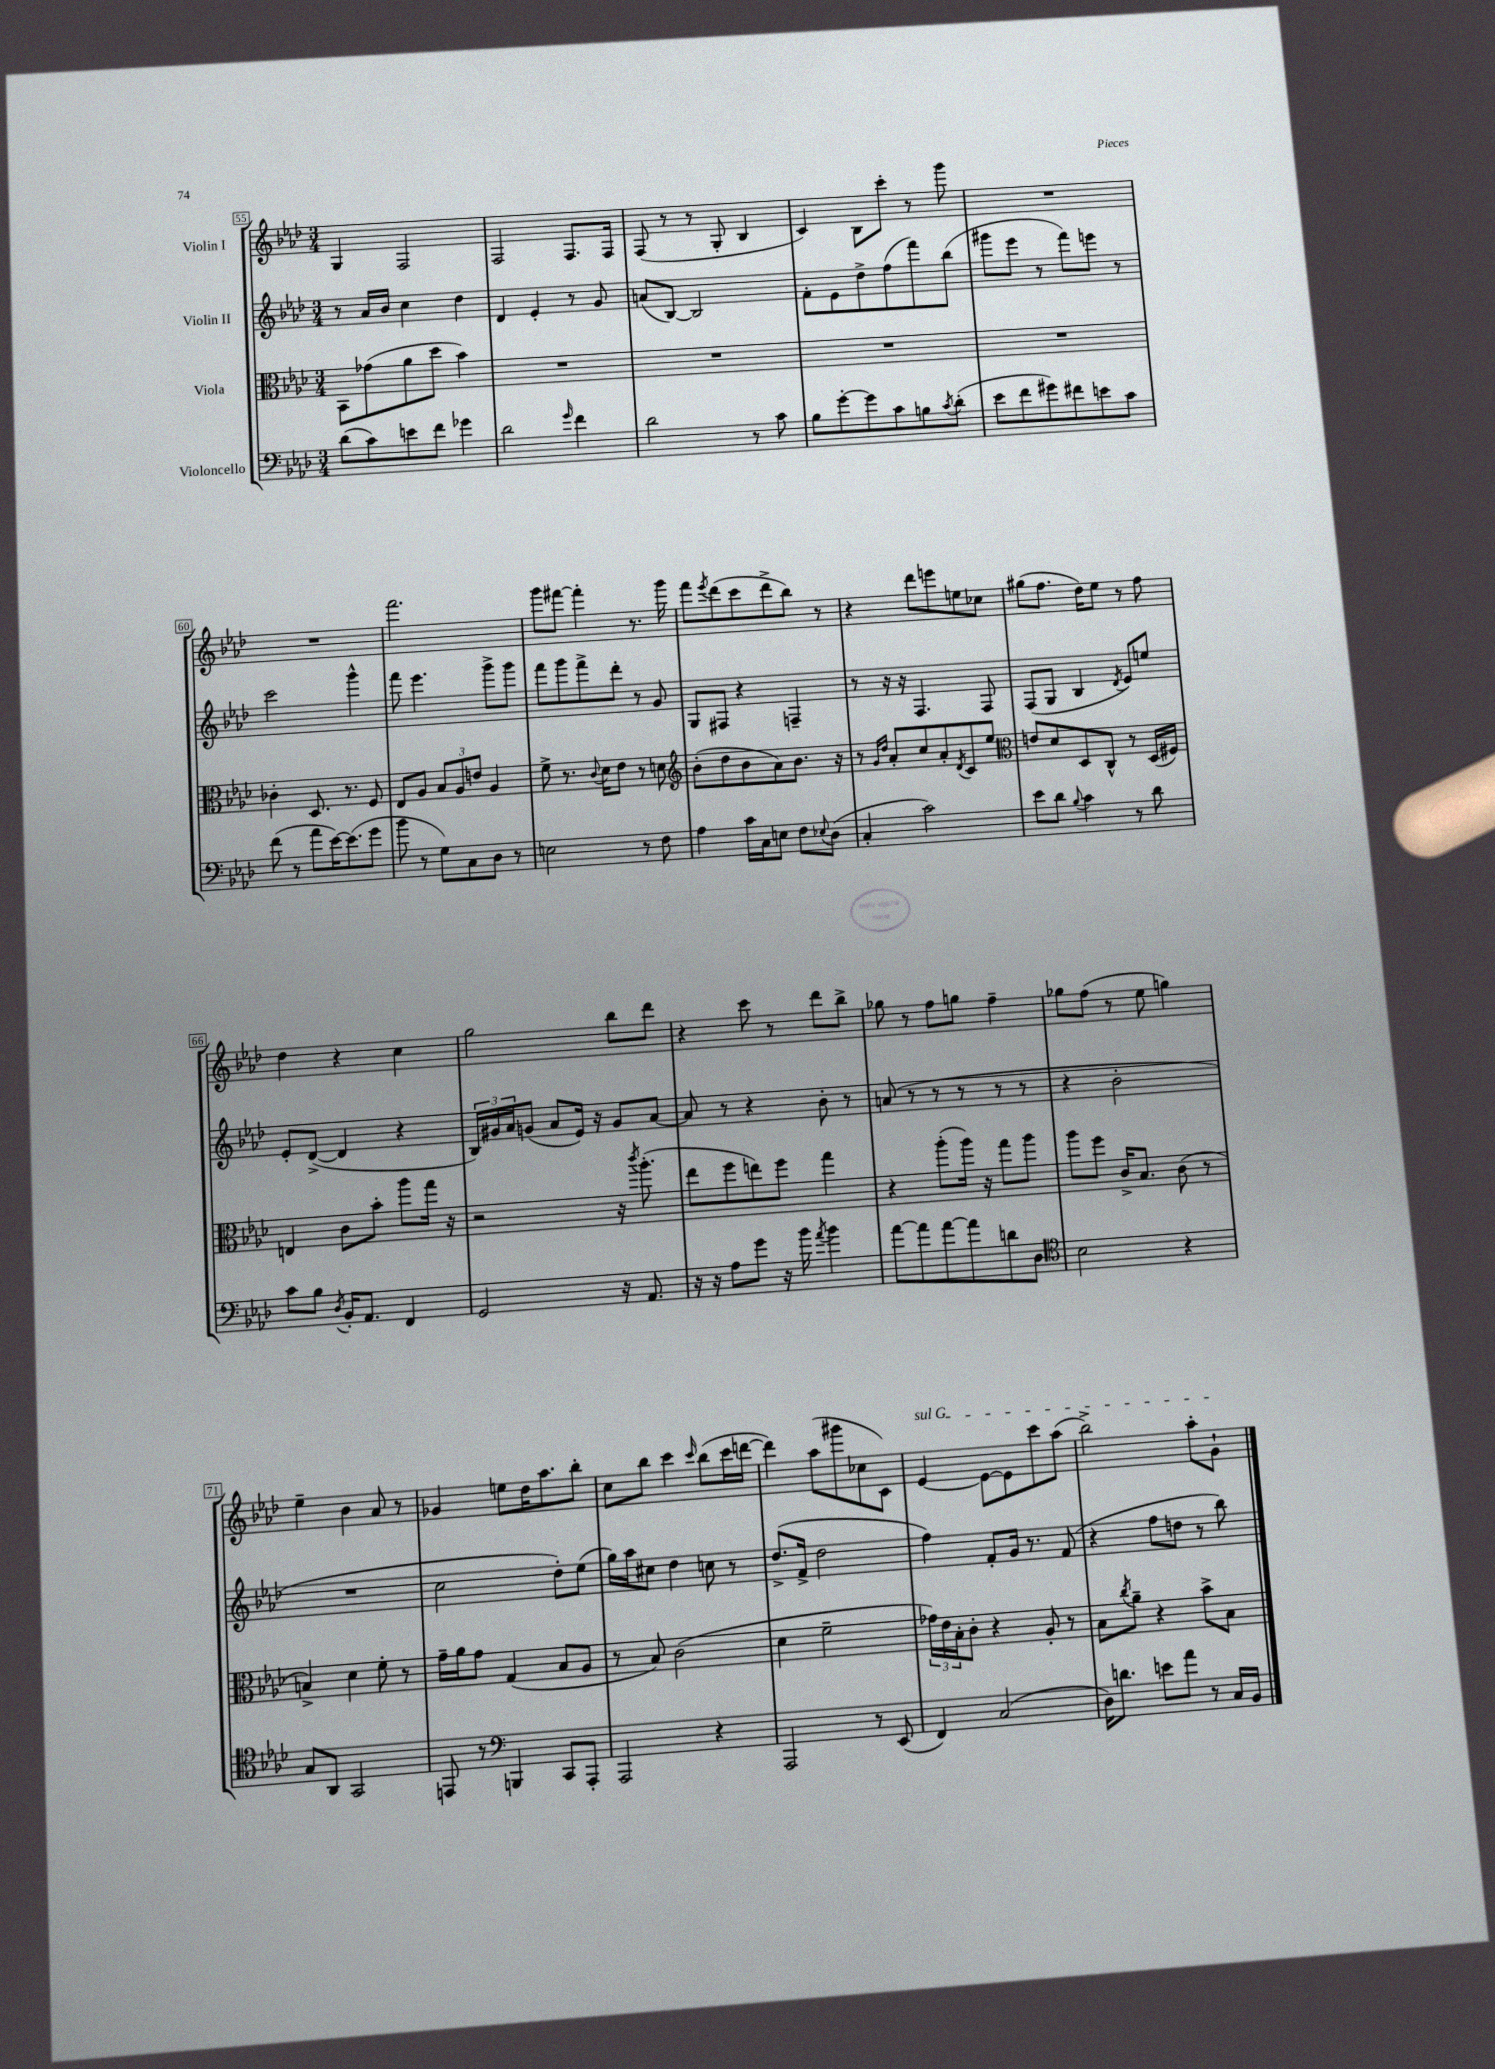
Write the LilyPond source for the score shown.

<<
\new StaffGroup <<
\new Staff = "s0" \with { instrumentName = "Violin I" } {
    \clef treble \key aes \major \numericTimeSignature \time 3/4
    g4 f2 |
    f2 f8. f16 |
    f8( r8 r8 g8-. bes4 |
    c'4) bes8 c'''8-. r8 g'''8 |
    R2. |
    R2. |
    f'''2. |
    g'''8 fis'''8~ fis'''4-. r8. g'''16 |
    f'''8 \acciaccatura { ees'''8 } des'''8( c'''8 des'''8-> bes''8) r8 |
    r4 des'''8 e'''8 e''8 ces''8 |
    gis''8( f''8. des''16) ees''8 r8 f''8 |
    des''4 r4 c''4 |
    g''2 bes''8 des'''8 |
    r4 c'''8 r8 des'''8 bes''8-> |
    ges''8 r8 f''8 g''8 f''4-- |
    ges''8 f''8( r8 ees''8 g''4) |
    ees''4-- bes'4 aes'8 r8 |
    ges'4 e''8 des''16 aes''8. bes''8-. |
    c''8 bes''8 c'''4 \grace { c'''16 } bes''8( c'''16 d'''16~ |
    d'''4) aes''8( gis'''8 ces''8 c'8) |
    \once \override TextSpanner.bound-details.left.text = \markup { \italic "sul G" } ees'4~\startTextSpan ees'8~ ees'8 c'''8 aes''8( |
    bes''2->) aes''8-. g'8-!\stopTextSpan \bar "|." |
}
\new Staff = "s1" \with { instrumentName = "Violin II" } {
    \clef treble \key aes \major \numericTimeSignature \time 3/4
    r8 aes'16 bes'16 c''4 des''4 |
    des'4 ees'4-. r8 g'8 |
    a'8( bes8~) bes2 |
    f'8-. ees'8 des''8-> f''8( f'''8) bes''8( |
    gis'''8 ees'''8 r8 f'''8) e'''8 r8 |
    c'''2 g'''4-^ |
    f'''8 ees'''4. g'''8-> g'''8 |
    f'''8 g'''8 f'''8-> des'''8-. r8 g'8 |
    g8 fis8 r4 f4-- |
    r8 r16 r16 f4. f8 |
    f8( g8 bes4 \acciaccatura { des'8 } ees'8) e''8 |
    ees'8-. des'8~->( des'4 r4 |
    \tuplet 3/2 { bes16) gis'16 aes'16 } g'8( aes'8 ees'16) r16 g'8 aes'8~ |
    aes'8 r8 r4 bes'8-. r8 |
    a'8( r8 r8 r8 r8 r8 |
    r4 bes'2-. |
    R2. |
    c''2 des''8-.) ees''8( |
    g''16) aes''16 cis''8 des''4 c''8 r8 |
    des''8.->( f'16-> des''2 |
    f''4) f'8-. g'16 r8. f'8( |
    r4 f''8 d''8 r8 bes''8) \bar "|." |
}
\new Staff = "s2" \with { instrumentName = "Viola" } {
    \clef alto \key aes \major \numericTimeSignature \time 3/4
    bes,8 ges'8( aes'8 des''8 bes'4) |
    R2. |
    R2. |
    R2. |
    R2. |
    ces'4-. des8. r8. f8 |
    ees8 aes8 \tuplet 3/2 { bes8 aes8 e'8 } aes4 |
    f'8-> r8. \appoggiatura { c'8 } des'16 ees'8 r8 d'8 |
    \clef treble bes'8-.( des''8 bes'8 aes'8) bes'8. r16 |
    r8 \grace { g'16 des''16 } aes'8-. c''8 aes'8-. \acciaccatura { des'8 } c'8 ees''8 |
    \clef alto e'8 des'8 des8 c8-^ r8 des16( fis16) |
    e4 c'8 bes'8-. aes''8 g''16 r16 |
    r2 r16 \acciaccatura { c'''8 } aes''8.-.( |
    ees''8 f''8 e''8) f''8 g''4 |
    r4 aes''8-.( aes''16) r16 g''8 aes''8 |
    aes''8 f''8 c'16-> bes8. c'8( r8 |
    b4->) des'4 f'8-. r8 |
    g'16-- aes'16 g'8 g4( bes8 aes8 |
    r8 bes8) c'2( |
    des'4 f'2-- |
    \tuplet 3/2 { ges'16) ees'16 bes16-. } c'8-. r4 aes8-. r8 |
    bes8 \acciaccatura { c''8 } aes'8-- r4 bes'8-> bes8 \bar "|." |
}
\new Staff = "s3" \with { instrumentName = "Violoncello" } {
    \clef bass \key aes \major \numericTimeSignature \time 3/4
    des'8( c'8) e'8 f'8 ges'4 |
    des'2 \grace { g'16 } f'4 |
    des'2 r8 c'8 |
    bes8 g'8~-. g'8 c'8 b8 \acciaccatura { c'8 } des'8-.( |
    ees'8 f'8 gis'8) fis'8 e'8 c'8 |
    f'8( r8 aes'8 ees'16~) ees'8.( g'8 |
    bes'8 r8 g8) c8 des8 r8 |
    e2 r8 f8 |
    aes4 c'16 c16 e8 f8 \appoggiatura { ees8 } des8( |
    c4-. c'2) |
    ees'8 des'8 \appoggiatura { bes8 } c'4 r8 des'8 |
    c'8 bes8 \acciaccatura { des8 } bes,16-. aes,8. f,4 |
    g,2 r16 aes,8. |
    r16 r16 aes8 g'8 r16 bes'16 \acciaccatura { aes'8 } bes'4 |
    aes'8~ aes'8 aes'8~ aes'8 d'8 des8 |
    \clef tenor bes2 r4 |
    g8 aes,8 g,2 |
    e,8 r8 \clef bass b,,4 c,8 aes,,8-. |
    aes,,2 r4 |
    aes,,2 r8 ees,8( |
    f,4) c2( |
    des16) d'8. e'8 aes'8 r8 c16 bes,16 \bar "|." |
}
>>
>>
\layout { \context { \Score currentBarNumber = #55 \override BarNumber.stencil = #(make-stencil-boxer 0.1 0.3 ly:text-interface::print) } }
